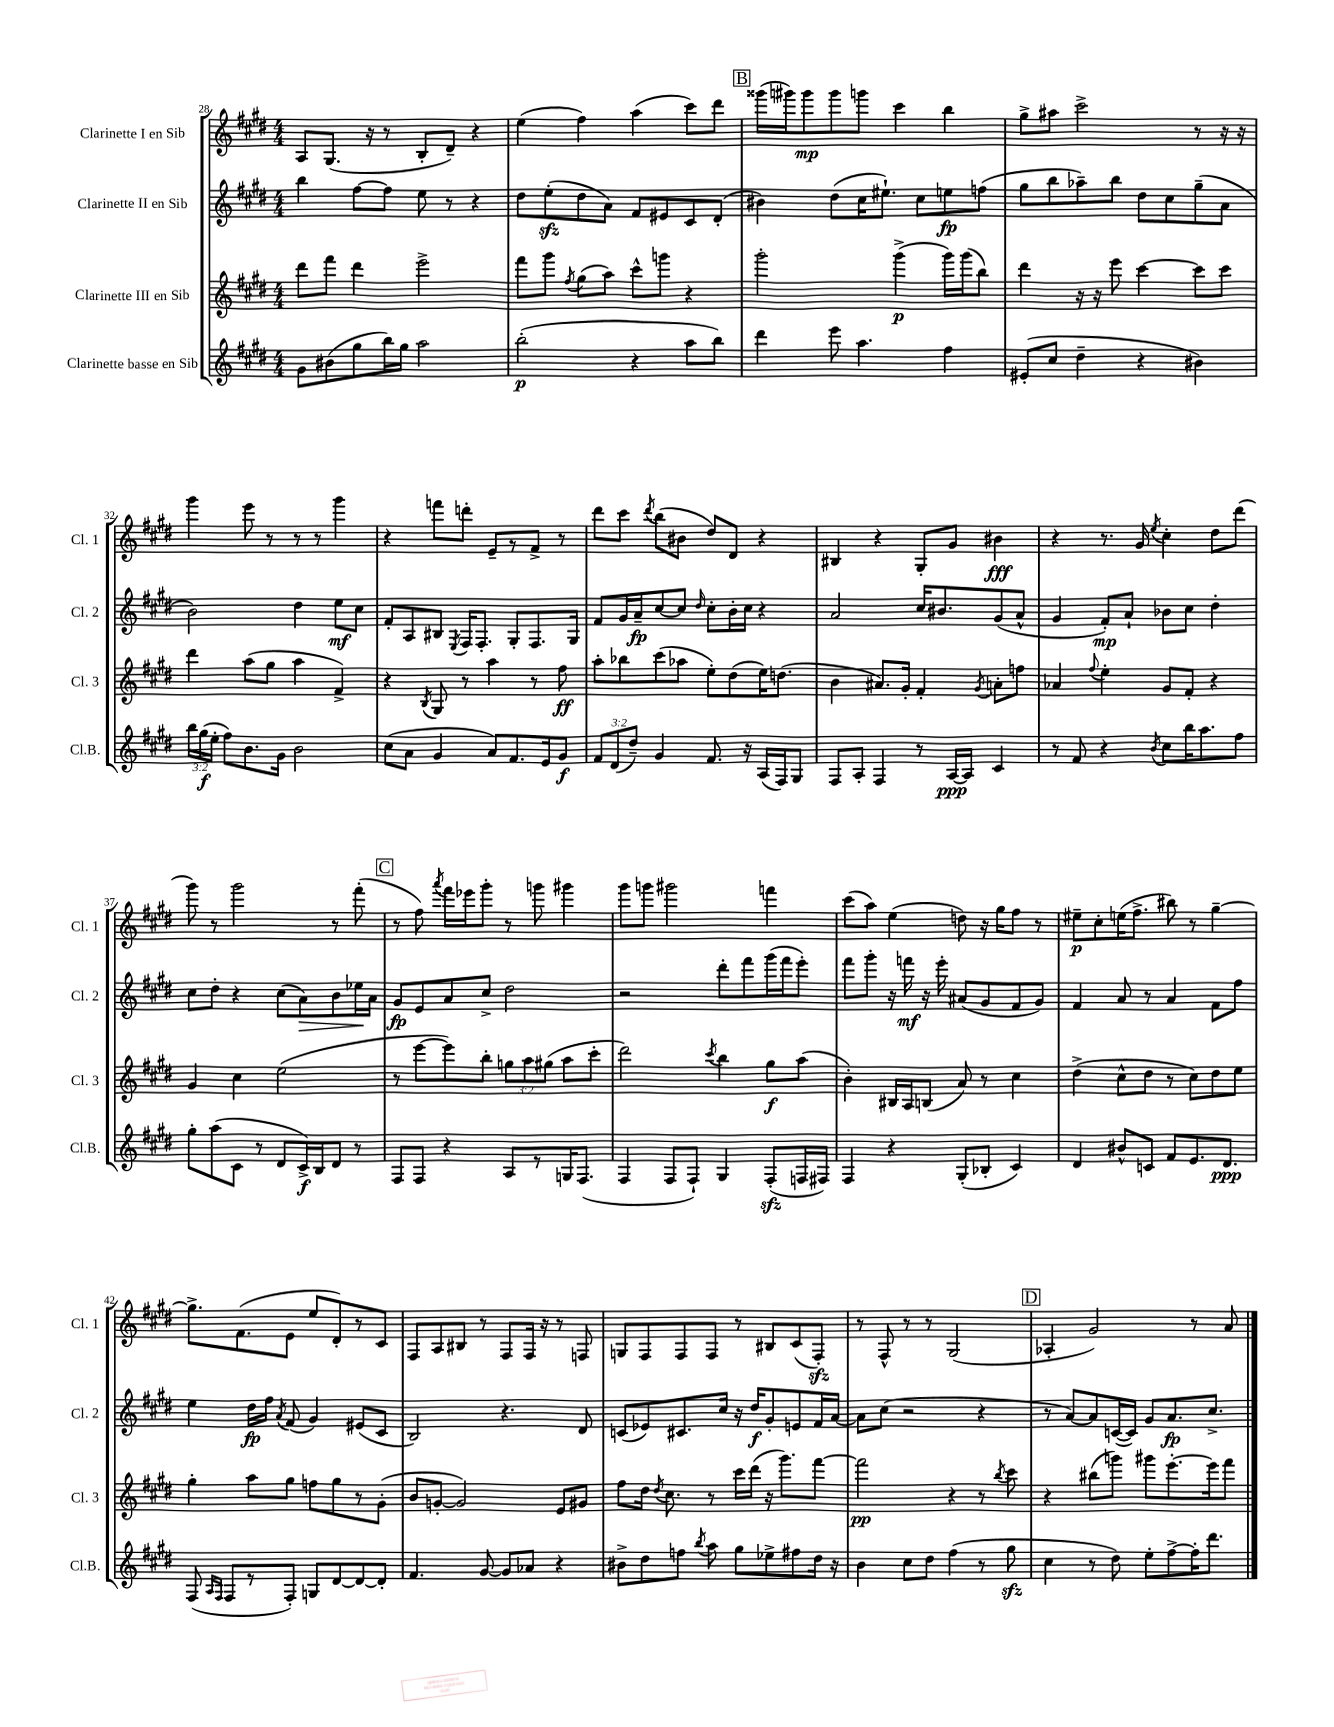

**kern	**kern	**kern	**kern
*staff4	*staff3	*staff2	*staff1
*clefG2	*clefG2	*clefG2	*clefG2
*k[f#c#g#d#]	*k[f#c#g#d#]	*k[f#c#g#d#]	*k[f#c#g#d#]
*M4/4	*M4/4	*M4/4	*M4/4
8g#	8ddd#	4bb	8A
(8b#	8fff#	.	(8.G#
8gg#	4ddd#	[8ff#	.
.	.	.	16r
16bb)	.	8ff#]	8r
16gg#	.	.	.
2aa	2eee^	8ee	8B'
.	.	8r	8d#~)
.	.	4r	4r
=	=	=	=
(2bb'	8fff#	8dd#	(4ee
.	8ggg#	(8ee'	.
.	8qff#	.	.
.	(8gg#	8dd#	4ff#)
.	8aa)	8a)	.
4r	8ccc#^^	8f#	(4aa
.	8ggg	8e#	.
8aa	4r	8c#	8ccc#)
8bb)	.	(8d#'	8ddd#
=	=	=	=
4ddd#	2ggg#'	4b#)	(16ggg##
.	.	.	16ggg#)
.	.	.	8ggg#
8eee	.	(8dd#	8ggg#
4.aa	.	16cc#	8ggg
.	.	8.ee#`)	.
.	(4ggg#^	.	4ccc#
.	.	8cc#	.
4ff#	16ggg#)	8ee	4bb
.	(16ggg#	.	.
.	8bb)	(8ff	.
=	=	=	=
(8e#'	4ddd#	8gg#	8gg#^
8cc#	.	8bb	8aa#
4dd#~	16r	8aa-~)	2ccc#^
.	16r	.	.
.	8eee	8bb	.
4r	[4ccc#	8dd#	.
.	.	8cc#	.
4b#)	8ccc#]	(8gg#~	8r
.	8ccc#	8a	16r
.	.	.	16r
=	=	=	=
24bb	4ddd#	2b)	4ggg#
(24gg#	.	.	.
24ee'	.	.	.
8ff#)	.	.	.
8.b	(8aa	.	8eee
.	8gg#	.	8r
16g#	.	.	.
2b	4aa	4dd#	8r
.	.	.	8r
.	4f#^)	8ee	4ggg#
.	.	8cc#	.
=	=	=	=
(8cc#	4r	8f#'	4r
8a	.	8A	.
.	8qB	.	.
4g#	8G#	8B#	8fff
.	.	8qE	.
.	8r	16F#	8ddd'
.	.	8.F#'	.
8a)	4aa	.	8e~
8.f#	.	8G#'	8r
.	8r	8.F#	8f#^
16e	.	.	.
8g#	8ff#	.	8r
.	.	16G#	.
=	=	=	=
12f#	8aa'	8f#	8ddd#
(12d#	.	.	.
.	8bb-	16g#	8ccc#
12dd#~)	.	.	.
.	.	16a~	.
.	.	.	8qddd#
4g#	(8ccc#	[8cc#	(8bb
.	8aa-	8cc#]	8b#
.	.	16qqdd#	.
8.f#	8ee')	8cc#'	8dd#)
.	(8dd#	16b'	8d#
16r	.	16cc#	.
(16A	16ee)	4r	4r
16F#)	(8.dd	.	.
8G#	.	.	.
=	=	=	=
8F#	4b	2a	4B#
8A'	.	.	.
4F#	8.a#)	.	4r
.	16g#'	.	.
8r	4f#'	16cc#	8G#'
.	.	8.b#	.
[16A	.	.	8g#
16A]	.	.	.
.	8qg#	.	.
4c#	8a'	(8g#	4b#
.	8ff	8a^^	.
=	=	=	=
8r	4a-	4g#	4r
8f#	.	.	.
.	8qqff#	.	.
4r	4ee'	8f#')	8.r
.	.	8a`	.
.	.	.	16g#
8qb	.	.	8qee
8cc#	8g#	8b-	4cc#'
16bb	8f#'	8cc#	.
8.aa	.	.	.
.	4r	4dd#'	8dd#
8ff#	.	.	(8ddd#
=	=	=	=
8gg#'	4g#	8cc#	8ggg#)
(8aa	.	8dd#'	8r
8c#	4cc#	4r	2ggg#
8r	.	.	.
8d#	(2ee	(8cc#	.
16c#^)	.	8a)	.
16B	.	.	.
8d#	.	8b	8r
8r	.	16ee-	(8fff#'
.	.	16a	.
=	=	=	=
8F#	8r	8g#	8r
8F#	[8eee	8e	8ff#)
.	.	.	8qaaa
4r	8eee])	8a	16fff#
.	.	.	16eee-
.	8bb'	8cc#^	8ggg#'
8A	12gg	2dd#	8r
.	12aa	.	.
8r	.	.	8ggg
.	(12gg#	.	.
16G	8aa	.	4ggg#
(8.F#	.	.	.
.	8ccc#'	.	.
=	=	=	=
4F#	2ddd#)	2r	8ggg#
.	.	.	8ggg
8F#	.	.	2ggg#
8F#`)	.	.	.
.	8qccc#	.	.
4G#	4bb	8ddd#'	.
.	.	8fff#	.
(8F#'	8gg#	(16ggg#	4fff
.	.	16fff#	.
16F	(8aa	8eee')	.
16F#)	.	.	.
=	=	=	=
4F#	4b')	8fff#	(8ccc#
.	.	8ggg#'	8aa)
4r	16B#	16r	(4ee
.	16A	16fff	.
.	(8B	16r	.
.	.	16eee'	.
(8G#'	8a)	(8a#	8dd)
8B-'	8r	8g#	16r
.	.	.	16gg#
4c#)	4cc#	8f#	8ff#
.	.	8g#)	8r
=	=	=	=
4d#	(4dd#^	4f#	8ee#~
.	.	.	8cc#'
8b#^^	8cc#^^	8a	(16ee
.	.	.	8.ff#^
8c	8dd#	8r	.
8f#	8r	4a	8bb#)
8.e	8cc#)	.	8r
.	8dd#	8f#	[4gg#~
8.d#	.	.	.
.	8ee	8ff#	.
=	=	=	=
(8F#	4gg#'	4ee	8.gg#^]
16qqA	.	.	.
16qqF#	.	.	.
8F#	.	.	.
.	.	.	(8.f#
8r	8aa	16dd#	.
.	.	16ff#	.
.	.	8qa	.
8F#')	8gg#	(8f#	8e
8G	8ff	4g#)	8ee
[8d#	8gg#	.	8d#')
8d#_	8r	(8e#	8r
8d#']	(8g#'	8c#	8c#
=	=	=	=
4.f#	8b	2B)	8F#
.	[8g'	.	8A
.	2g])	.	8B#
[8g#	.	.	8r
8g#]	.	4.r	8F#
8a-	.	.	16F#
.	.	.	16r
4r	8e	.	8r
.	8g#	8d#	8F
=	=	=	=
8b#^	8ff#	(8c	8G
8dd#	16dd#	8e-)	8F#
.	8qdd#	.	.
.	8.cc#	.	.
8ff	.	8.c#	8F#
8qbb	.	.	.
8aa	8r	.	8F#
.	.	16cc#	.
8gg#	16ccc#	16r	8r
.	(16ddd#	16dd#	.
8ee-^	16r	8g#'	8B#
.	8.ggg#)	.	.
8ff#	.	8e	(8c#
16dd#	[8fff#	16f#	8F#')
16r	.	[16a	.
=	=	=	=
4b	2fff#]	8a]	8r
.	.	(8cc#	8F#^^
8cc#	.	2r	8r
8dd#	.	.	8r
(4ff#	4r	.	(2G#
8r	8r	4r	.
.	8qbb	.	.
8gg#	8ccc#	.	.
=	=	=	=
4cc#	4r	8r	4A-'
.	.	[8a)	.
8r	(8bb#	8a]	2g#)
8dd#)	8ggg)	([16c	.
.	.	16c])	.
8ee'	8ggg#	8g#	.
[8ff#^	[8.eee'	8.a	.
16ff#']	.	.	8r
8.ddd#	16eee]	8.cc#^	.
.	8fff#	.	8a
==	==	==	==
*-	*-	*-	*-
